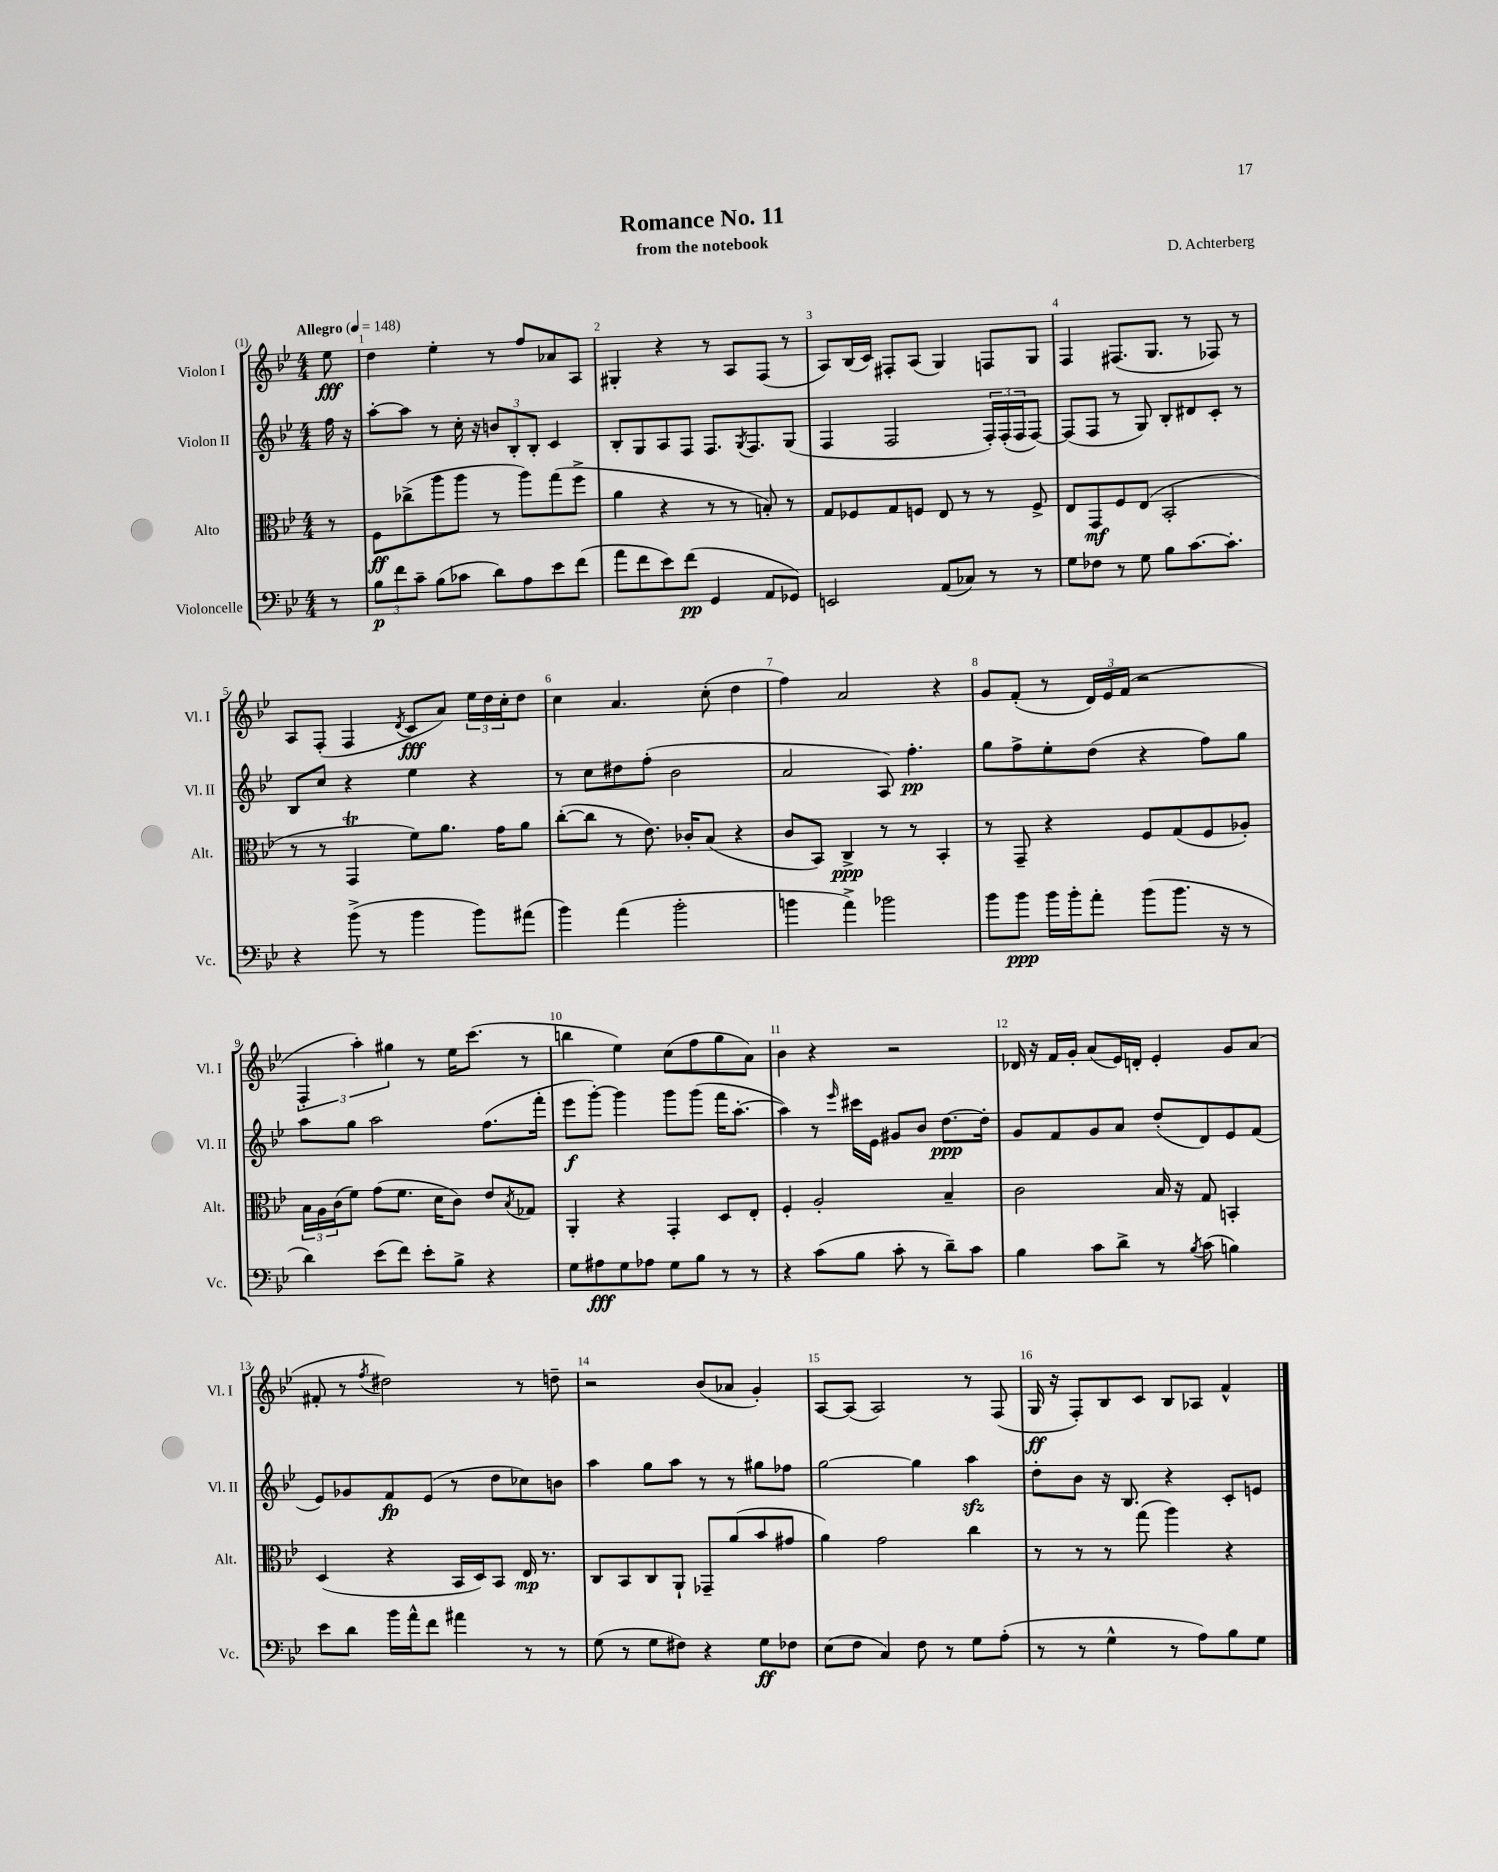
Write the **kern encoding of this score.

**kern	**dynam	**kern	**dynam	**kern	**dynam	**kern	**dynam
*part4	*part4	*part3	*part3	*part2	*part2	*part1	*part1
*staff4	*staff4	*staff3	*staff3	*staff2	*staff2	*staff1	*staff1
*I"Violoncelle	*	*I"Alto	*	*I"Violon II	*	*I"Violon I	*
*I'Vc.	*	*I'Alt.	*	*I'Vl. II	*	*I'Vl. I	*
*clefF4	*	*clefC3	*	*clefG2	*	*clefG2	*
*k[b-e-]	*	*k[b-e-]	*	*k[b-e-]	*	*k[b-e-]	*
*M4/4	*	*M4/4	*	*M4/4	*	*M4/4	*
*MM148	*	*MM148	*	*MM148	*	*MM148	*
=	=	=	=	=	=	=	=
!	!	!	!	!	!	!LO:TX:a:B:t=Allegro	!
8r	.	8r	.	16ff\	.	8ee-\	fff
.	.	.	.	16r	.	.	.
=1	=1	=1	=1	=1	=1	=1	=1
12B-\L	p	8F\L	ff	[8aa'\L	.	4dd\	.
12f\	.	.	.	.	.	.	.
.	.	(8cc-X^\	.	8aa\J]	.	.	.
12c~\J	.	.	.	.	.	.	.
(8B-\L	.	8aa\	.	8r	.	4ee-'\	.
8c-X\J	.	8aa\J	.	16cc'\	.	.	.
.	.	.	.	16r	.	.	.
8d\L)	.	8r	.	12bn/L	.	8r	.
.	.	.	.	12B-'/	.	.	.
8A\	.	8aa\L)	.	.	.	8ff/L	.
.	.	.	.	12B-'/J	.	.	.
8e-\	.	(8gg\	.	4c/	.	8a-X/	.
(8f\J	.	8ff^\J	.	.	.	8A/J	.
=2	=2	=2	=2	=2	=2	=2	=2
8a\L	.	4a\	.	8B-'/L	.	4G#X'/	.
8f\	.	.	.	8G/	.	.	.
8e-\)	.	4r	.	8A/	.	4r	.
(8f\J	pp	.	.	8F/J	.	.	.
4GG/	.	8r	.	8.F/L	.	8r	.
.	.	8r	.	.	.	8A/L	.
.	.	.	.	8qG/	.	.	.
.	.	.	.	8.F/	.	.	.
8AA/L	.	8Bn'/)	.	.	.	(8F/J	.
8GG-X/J)	.	8r	.	(8G/J	.	8r	.
=3	=3	=3	=3	=3	=3	=3	=3
2EEn/	.	8G/L	.	4F/	.	8A/L)	.
.	.	8F-X/	.	.	.	(16B-/L	.
.	.	.	.	.	.	16c/JJ)	.
.	.	8G/	.	2F/	.	8F#X'/L	.
.	.	8Fn/J	.	.	.	(8A/J	.
(8AA/L	.	8E-/	.	.	.	4G/)	.
8C-X/J)	.	8r	.	.	.	.	.
8r	.	8r	.	24F'/LL)	.	8Fn/L	.
.	.	.	.	(24F'/	.	.	.
.	.	.	.	24F/J	.	.	.
8r	.	8F^/	.	[8F/J)	.	8G/J	.
=4	=4	=4	=4	=4	=4	=4	=4
8G\L	.	8E-/L	.	(8F/L]	.	4F/	.
8F-X\J	.	8GG/	mf	8F/J	.	.	.
8r	.	8F/	.	8r	.	(8.F#X/L	.
8G\	.	(8E-/J	.	8G/)	.	.	.
.	.	.	.	.	.	8.G/J	.
8B-\L	.	2BB-'/	.	8B-'/L	.	.	.
[8.c\	.	.	.	8d#X/	.	8r	.
.	.	.	.	8c'/J	.	8F-X/)	.
8.c'\J]	.	.	.	.	.	.	.
.	.	.	.	8r	.	8r	.
!!LO:LB:g=z
=5	=5	=5	=5	=5	=5	=5	=5
4r	.	8r	.	8B-/L	.	8A/L	.
.	.	8r	.	8cc/J	.	(8F'/J	.
(8b-^\	.	4GGT/	.	4r	.	4F/	.
8r	.	.	.	.	.	.	.
.	.	.	.	.	.	8qd/	.
4b-\	.	8f\L)	.	4ee-\	.	8c/L	fff
.	.	8.a\J	.	.	.	8a/J)	.
8b-\L)	.	.	.	4r	.	24ee-\LL	.
.	.	.	.	.	.	24dd\	.
.	.	16g\KL	.	.	.	.	.
.	.	.	.	.	.	24cc'\J	.
(8a#X\J	.	8a\J	.	.	.	8dd\J	.
=6	=6	=6	=6	=6	=6	=6	=6
4b-\)	.	([8cc'\L	.	8r	.	4cc\	.
.	.	8cc\J]	.	8cc\L	.	.	.
(4a\	.	8r	.	8dd#X\	.	4.a/	.
.	.	8.e-\)	.	(8ff'\J	.	.	.
2b-'\	.	.	.	2b-\	.	.	.
.	.	16c-X'/KL	.	.	.	.	.
.	.	(8B-/J	.	.	.	(8cc'\	.
.	.	4r	.	.	.	4dd\	.
=7	=7	=7	=7	=7	=7	=7	=7
4bn\	.	8c/L	.	2a/	.	4ff\)	.
.	.	8BB-/J)	.	.	.	.	.
4a^\)	.	4C^/	ppp	.	.	2a/	.
2b-X\	.	8r	.	8A/)	.	.	.
.	.	8r	.	4.ff'\	pp	.	.
.	.	4BB-'/	.	.	.	4r	.
=8	=8	=8	=8	=8	=8	=8	=8
8b-\L	.	8r	.	8gg\L	.	8g/L	.
8b-\J	ppp	8GG~/	.	8ff^\	.	(8f'/J	.
16b-\LL	.	4r	.	8ee-'\	.	8r	.
16b-'\J	.	.	.	.	.	.	.
8a'\J	.	.	.	(8dd\J	.	24d/LL)	.
.	.	.	.	.	.	24e-/	.
.	.	.	.	.	.	(24f/JJ	.
(8b-\L	.	8F/L	.	4r	.	2r	.
8.b-\J	.	(8G/	.	.	.	.	.
.	.	8F/	.	8ff\L)	.	.	.
16r	.	.	.	.	.	.	.
8r	.	8A-X'/J)	.	8gg\J	.	.	.
!!LO:LB:g=z
=9	=9	=9	=9	=9	=9	=9	=9
4d\)	.	24B-\LL	.	8aa\L	.	6F'/	.
.	.	24A\	.	.	.	.	.
.	.	(24c\J	.	.	.	.	.
.	.	8f\J)	.	8gg\J	.	.	.
.	.	.	.	.	.	6aa'\)	.
(8e-\L	.	(8g\L	.	2aa\	.	.	.
.	.	.	.	.	.	6gg#X\	.
8f\J)	.	8.f\J	.	.	.	.	.
8e-'\L	.	.	.	.	.	8r	.
.	.	16d\KL	.	.	.	.	.
8B-^\J	.	8c\J)	.	.	.	16ee-\KL	.
.	.	.	.	.	.	(8.ccc\J	.
4r	.	8e-/L	.	(8.ff\L	.	.	.
.	.	8qB-/	.	.	.	.	.
.	.	8G-X/J	.	.	.	8r	.
.	.	.	.	16fff'\Jk	.	.	.
=10	=10	=10	=10	=10	=10	=10	=10
8G\L	.	4AA'/	.	8eee-\L	f	4bbn\	.
8A#X\	fff	.	.	[8ggg'\J)	.	.	.
8G\	.	4r	.	4ggg\]	.	4ee-\)	.
8A-X\J	.	.	.	.	.	.	.
8G\L	.	4GG'/	.	8ggg\L	.	(8cc\L	.
8B-\J	.	.	.	(8ggg\J	.	8ff\	.
8r	.	8D/L	.	16fff\KL	.	8gg\	.
.	.	.	.	[8.aa'\J	.	.	.
8r	.	8E-'/J	.	.	.	8a\J)	.
=11	=11	=11	=11	=11	=11	=11	=11
4r	.	4F'/	.	4aa\])	.	4b-\	.
(8c\L	.	2A'/	.	8r	.	4r	.
.	.	.	.	16qqeee-/	.	.	.
8B-\J	.	.	.	16ccc#X\LL	.	.	.
.	.	.	.	16e-\JJ	.	.	.
8c'\	.	.	.	8g#X/L	.	2r	.
8r	.	.	.	8b-/J	.	.	.
8d~\L)	.	4B-~/	.	[8.dd\L	ppp	.	.
8c\J	.	.	.	.	.	.	.
.	.	.	.	16dd'\Jk]	.	.	.
=12	=12	=12	=12	=12	=12	=12	=12
4B-\	.	2c\	.	8g/L	.	16d-X/	.
.	.	.	.	.	.	16r	.
.	.	.	.	8f/	.	16f/LL	.
.	.	.	.	.	.	16g'/JJ	.
8c\L	.	.	.	8g/	.	(8a/L	.
8d^\J	.	.	.	8a/J	.	16e-/L)	.
.	.	.	.	.	.	16dn'/JJ	.
8r	.	16B-/	.	(8dd'/L	.	4e-'/	.
.	.	16r	.	.	.	.	.
8qB-/	.	.	.	.	.	.	.
(8c\	.	8G/	.	8d/)	.	.	.
4Bn\)	.	4BBn'/	.	8e-/	.	8g/L	.
.	.	.	.	(8f/J	.	(8a/J	.
!!LO:LB:g=z
=13	=13	=13	=13	=13	=13	=13	=13
8e-\L	.	(4D/	.	8e-/L)	.	8f#X'/	.
8d\J	.	.	.	8g-X/	.	8r	.
.	.	.	.	.	.	8qff/	.
16b-\LL	.	4r	.	8f/	fp	2dd#X\)	.
16a^^\J	.	.	.	.	.	.	.
8f\J	.	.	.	(8e-/J	.	.	.
4a#X\	.	16BB-/LL	.	8r	.	.	.
.	.	16D/J)	.	.	.	.	.
.	.	8BB-/J	.	8dd\L	.	.	.
8r	.	16E-/	mp	8cc-X\)	.	8r	.
.	.	8.r	.	.	.	.	.
8r	.	.	.	8bn\J	.	8ddn~\	.
=14	=14	=14	=14	=14	=14	=14	=14
(8G\	.	8C/L	.	4aa\	.	2r	.
8r	.	8BB-/	.	.	.	.	.
8G\L	.	8C/	.	8gg\L	.	.	.
8F#X\J)	.	8AA`/J	.	8aa\J	.	.	.
4r	.	8GG-X~/L	.	8r	.	(8b-/L	.
.	.	(8a/	.	8r	.	8a-X/J	.
8G\L	ff	8b-/	.	8gg#X\L	.	4g'/)	.
8F-X\J	.	8g#X/J	.	8ff-X\J	.	.	.
=15	=15	=15	=15	=15	=15	=15	=15
(8E-\L	.	4a\)	.	[2gg\	.	[8A/L	.
8F\J	.	.	.	.	.	(8A/J]	.
4C/)	.	2g\	.	.	.	2A/)	.
8F\	.	.	.	4gg\]	.	.	.
8r	.	.	.	.	.	.	.
8G\L	.	4cc\	.	4aazz\	.	8r	.
(8A'\J	.	.	.	.	.	(8F/	.
=16	=16	=16	=16	=16	=16	=16	=16
8r	.	8r	.	8dd'\L	.	16G/	ff
.	.	.	.	.	.	16r	.
8r	.	8r	.	8b-\J	.	8F'/L)	.
4G^^\	.	8r	.	16r	.	8B-/	.
.	.	.	.	8.B-/	.	.	.
.	.	(8gg\	.	.	.	8c/J	.
8r	.	4aa\)	.	4r	.	8B-/L	.
8A\L)	.	.	.	.	.	8A-X/J	.
8B-\	.	4r	.	8c'/L	.	4f^^/	.
8G\J	.	.	.	8en/J	.	.	.
==	==	==	==	==	==	==	==
*-	*-	*-	*-	*-	*-	*-	*-
